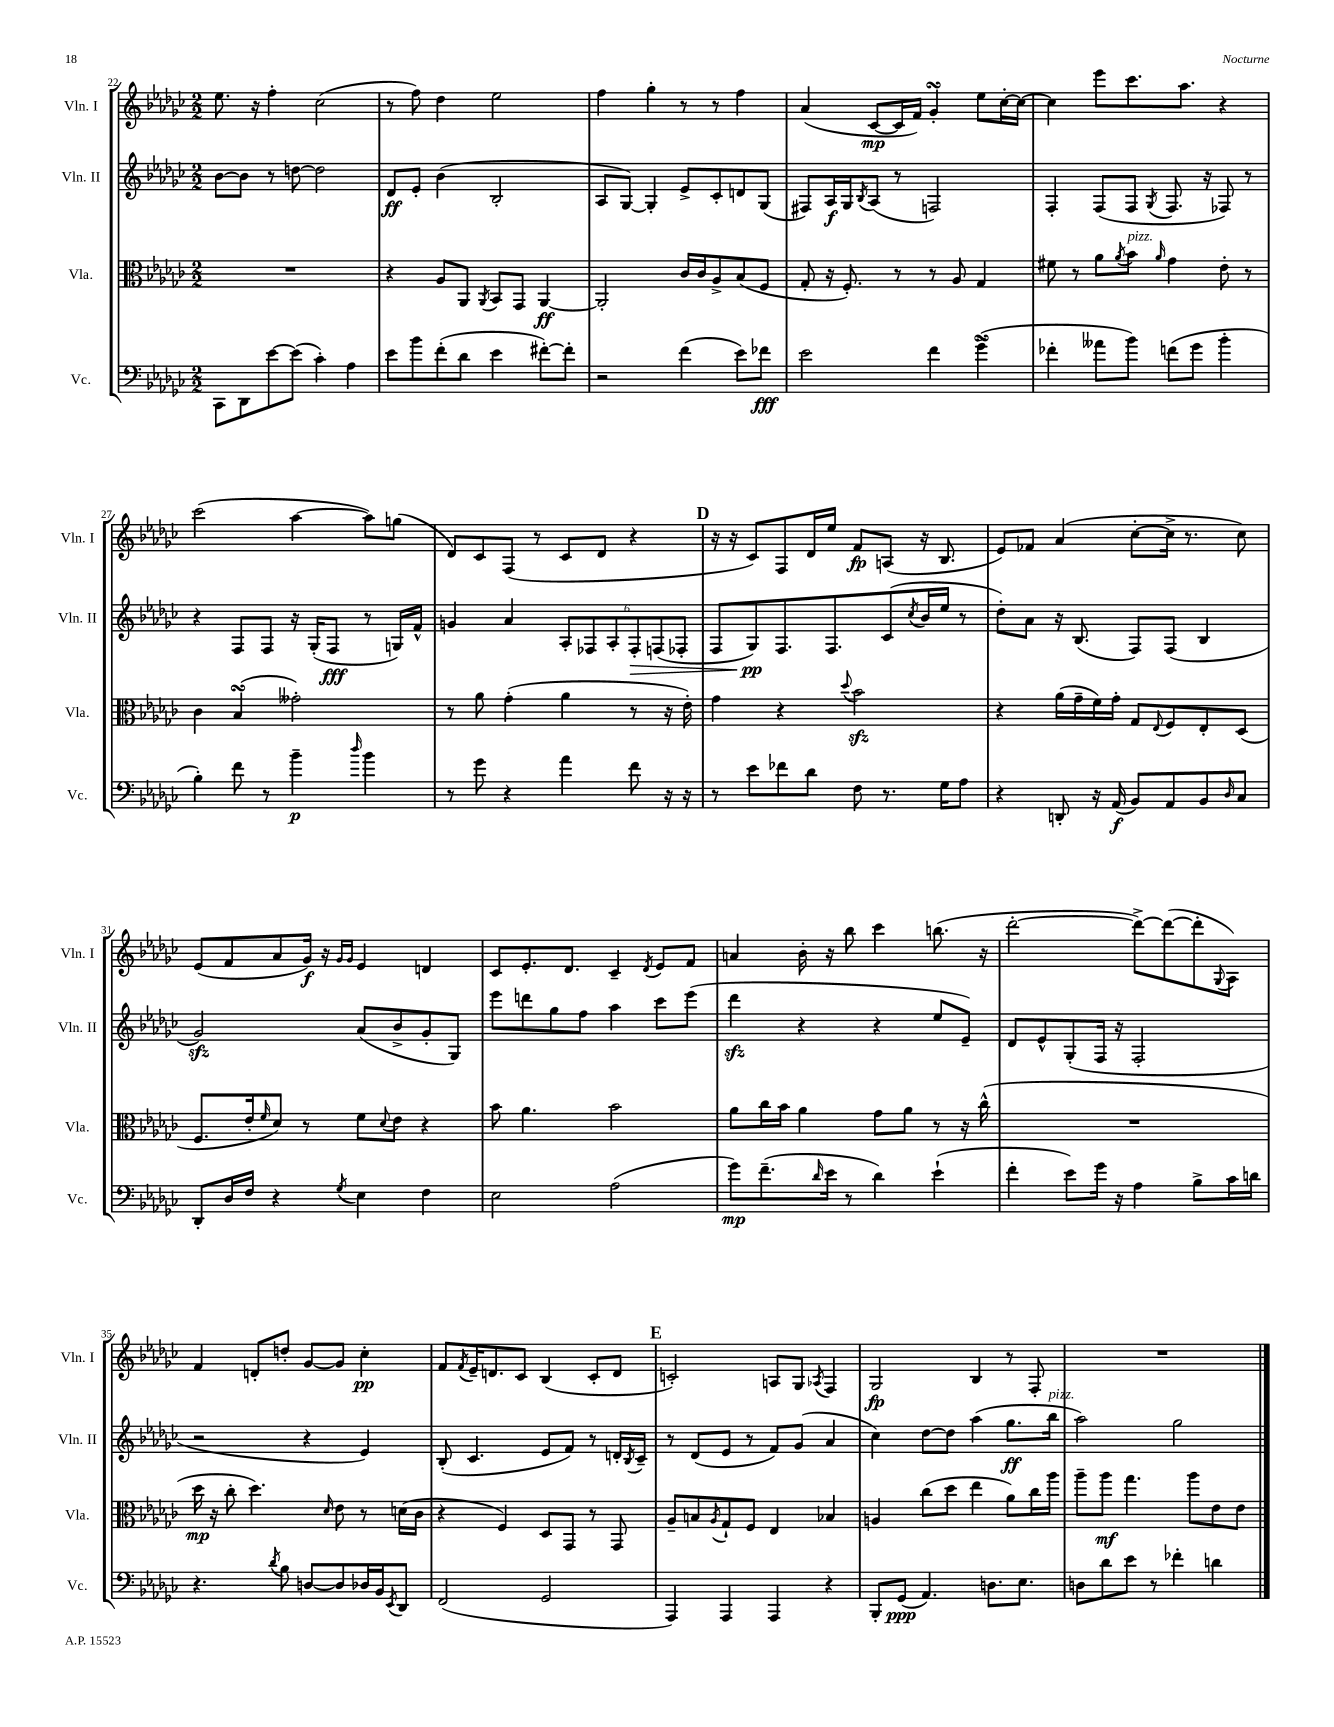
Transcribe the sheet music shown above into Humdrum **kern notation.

**kern	**kern	**kern	**kern
*staff4	*staff3	*staff2	*staff1
*clefF4	*clefC3	*clefG2	*clefG2
*k[b-e-a-d-g-c-]	*k[b-e-a-d-g-c-]	*k[b-e-a-d-g-c-]	*k[b-e-a-d-g-c-]
*M2/2	*M2/2	*M2/2	*M2/2
8CC-	1r	[8b-	8.ee-
8DD-	.	8b-]	.
.	.	.	16r
[8e-	.	8r	4ff'
(8e-]	.	[8dd	.
4c-')	.	2dd]	(2cc-
4A-	.	.	.
=	=	=	=
8e-	4r	8d-	8r
8b-	.	8e-'	8ff)
(8f'	8A-	(4b-	4dd-
8d-	8AA-	.	.
.	8qAA-	.	.
4e-	8BB-	2B-'	2ee-
.	8GG-	.	.
[8f#')	[4AA-	.	.
8f#']	.	.	.
=	=	=	=
2r	2AA-']	8A-	4ff
.	.	[8G-)	.
.	.	4G-']	4gg-'
(4f	16c-	8e-^	8r
.	16c-	.	.
.	8A-^	8c-'	8r
8e-)	(8B-	8d	4ff
8f-	8F	(8G-	.
=	=	=	=
2e-	8G-'	8F#)	(4a-
.	16r	16A-	.
.	8.F')	16G-	.
.	.	8qB-	.
.	.	(8A-	[8c-
.	8r	8r	16c-]
.	.	.	16f)
4f	8r	2F)	4g-'
.	8A-	.	.
(4g-^	4G-	.	8ee-
.	.	.	[16cc-'
.	.	.	16cc-_
=	=	=	=
4f-'	8f#	4F'	4cc-]
.	8r	.	.
8a--	8a-	(8F	8eee-
.	8qa-	.	.
8b-)	8b-	8F	8.ccc-
.	16qqa-	8qG-	.
(8f	4g-	8.F	.
.	.	.	8.aa-
8g-	.	.	.
.	.	16r	.
4b-'	8e-'	8F-)	4r
.	8r	8r	.
=	=	=	=
4B-')	4c-	4r	(2ccc-
8f	(4B-	8F	.
8r	.	8F	.
4b-~	2g--')	16r	[4aa-
.	.	(16G-'	.
.	.	8F	.
16qqdd-	.	.	.
4b-	.	8r	8aa-])
.	.	16G)	(8gg
.	.	16f^^	.
=	=	=	=
8r	8r	4g	8d-)
8g-	8a-	.	8c-
4r	(4g-'	4a-	(8F
.	.	.	8r
4a-	4a-	12A-'	8c-
.	.	12F-	.
.	.	.	8d-
.	.	12A-'	.
8f	8r	12F-'	4r
.	.	(12F	.
16r	16r	.	.
.	.	12F-'	.
16r	16e-')	.	.
=	=	=	=
8r	4g-	8F	16r
.	.	.	16r
8e-	.	8G-)	8c-)
8f-	4r	8.F	8F
8d-	.	.	16d-
.	.	8.F	16ee-
.	8qqdd-	.	.
8F	2b-	.	8f
8.r	.	(8c-	(8A
.	.	8qcc-	.
.	.	16b-	16r
16G-	.	16ee-	8.B-
8A-	.	8r	.
=	=	=	=
4r	4r	8dd-')	8e-)
.	.	8a-	8f-
8DD'	(16a-	16r	(4a-
.	16g-~	(8.B-	.
16r	16f)	.	.
(16AA-	16g-'	.	.
8BB-)	8G-	8F)	[8cc-'
.	8qqE-	.	.
8AA-	8F	(8F	16cc-^]
.	.	.	8.r
8BB-	8E-'	4B-	.
16qqD-	.	.	.
8C-	(8D-	.	8cc-)
=	=	=	=
8DD-'	8.F	2g-)	(8e-
16D-	.	.	8f
16F	16e-'	.	.
.	16qqf	.	.
4r	8d-)	.	8a-
.	8r	.	16g-)
.	.	.	16r
.	.	.	16qqg-
8qG-	.	.	16qqg-
4E-	8f	(8a-	4e-
.	8qqd-	.	.
.	8e-	8b-^	.
4F	4r	8g-'	4d
.	.	8G-)	.
=	=	=	=
2E-	8b-	8eee-	8c-
.	4.a-	8ddd	8.e-'
.	.	8gg-	.
.	.	.	8.d-
.	.	8ff	.
(2A-	2b-	4aa-	4c-~
.	.	.	8qd-
.	.	8ccc-	8e-
.	.	(8eee-	8f
=	=	=	=
8g-)	8a-	4ddd-	4a
(8.f~	16cc-	.	.
.	16b-	.	.
.	4a-	4r	16b-'
16qqd-	.	.	.
16e-	.	.	16r
8r	.	.	8bb-
4d-)	8g-	4r	4ccc-
.	8a-	.	.
(4e-`	8r	8ee-	(8.bb
.	16r	8e-~)	.
.	(16cc-^^	.	16r
=	=	=	=
4f'	1r	8d-	[2ddd-'
.	.	8e-^^	.
8e-)	.	(8G-'	.
16g-	.	16F	.
16r	.	16r	.
4A-	.	2F'	8ddd-^_)
.	.	.	(8ddd-_
8B-^	.	.	8ddd-']
.	.	.	8qqG-
16c-	.	.	8A-)
16d	.	.	.
=	=	=	=
4.r	16dd-	2r	4f
.	16r	.	.
.	8cc-'	.	.
.	4.dd-)	.	8d'
8qd-	.	.	.
8B-	.	.	8dd'
[8D	.	4r	[8g-
.	16qqd-	.	.
8D]	8e-	.	8g-]
16D-	8r	4e-)	4cc-'
16BB-	.	.	.
8qEE-	.	.	.
8DD-	(16d	.	.
.	16c-	.	.
=	=	=	=
(2FF	4r	(8B-'	8f
.	.	.	8qf
.	.	4.c-	16e-~
.	.	.	8.d
.	4F)	.	.
.	.	.	8c-
2GG-	8D-	8e-	(4B-
.	8GG-	8f)	.
.	8r	8r	8c-'
.	8GG-	16d'	8d
.	.	8qB-	.
.	.	16c-~	.
=	=	=	=
4AAA-)	8A-~	8r	2c')
.	8B	(8d-	.
.	8qA-	.	.
4AAA-	8G-`	8e-	.
.	8F	8r	.
4AAA-	4E-	8f)	8A
.	.	(8g-	8G-
.	.	.	8qA-
4r	4B-	4a-	4F
=	=	=	=
8BBB-'	4A	4cc-)	2G-
(8GG-	.	.	.
4.AA-)	(8cc-	[8dd-	.
.	8dd-	8dd-]	.
.	4ee-	(4aa-	4B-
8.D	.	.	.
.	8a-)	8.gg-	8r
8.E-	.	.	.
.	16cc-	.	8F'
.	16aa-	16bb-	.
=	=	=	=
8D	8aa-~	2aa-)	1r
8d-	8aa-	.	.
8e-	4.gg-	.	.
8r	.	.	.
4f-'	.	2gg-	.
.	8aa-	.	.
4d	8e-	.	.
.	8e-	.	.
==	==	==	==
*-	*-	*-	*-
